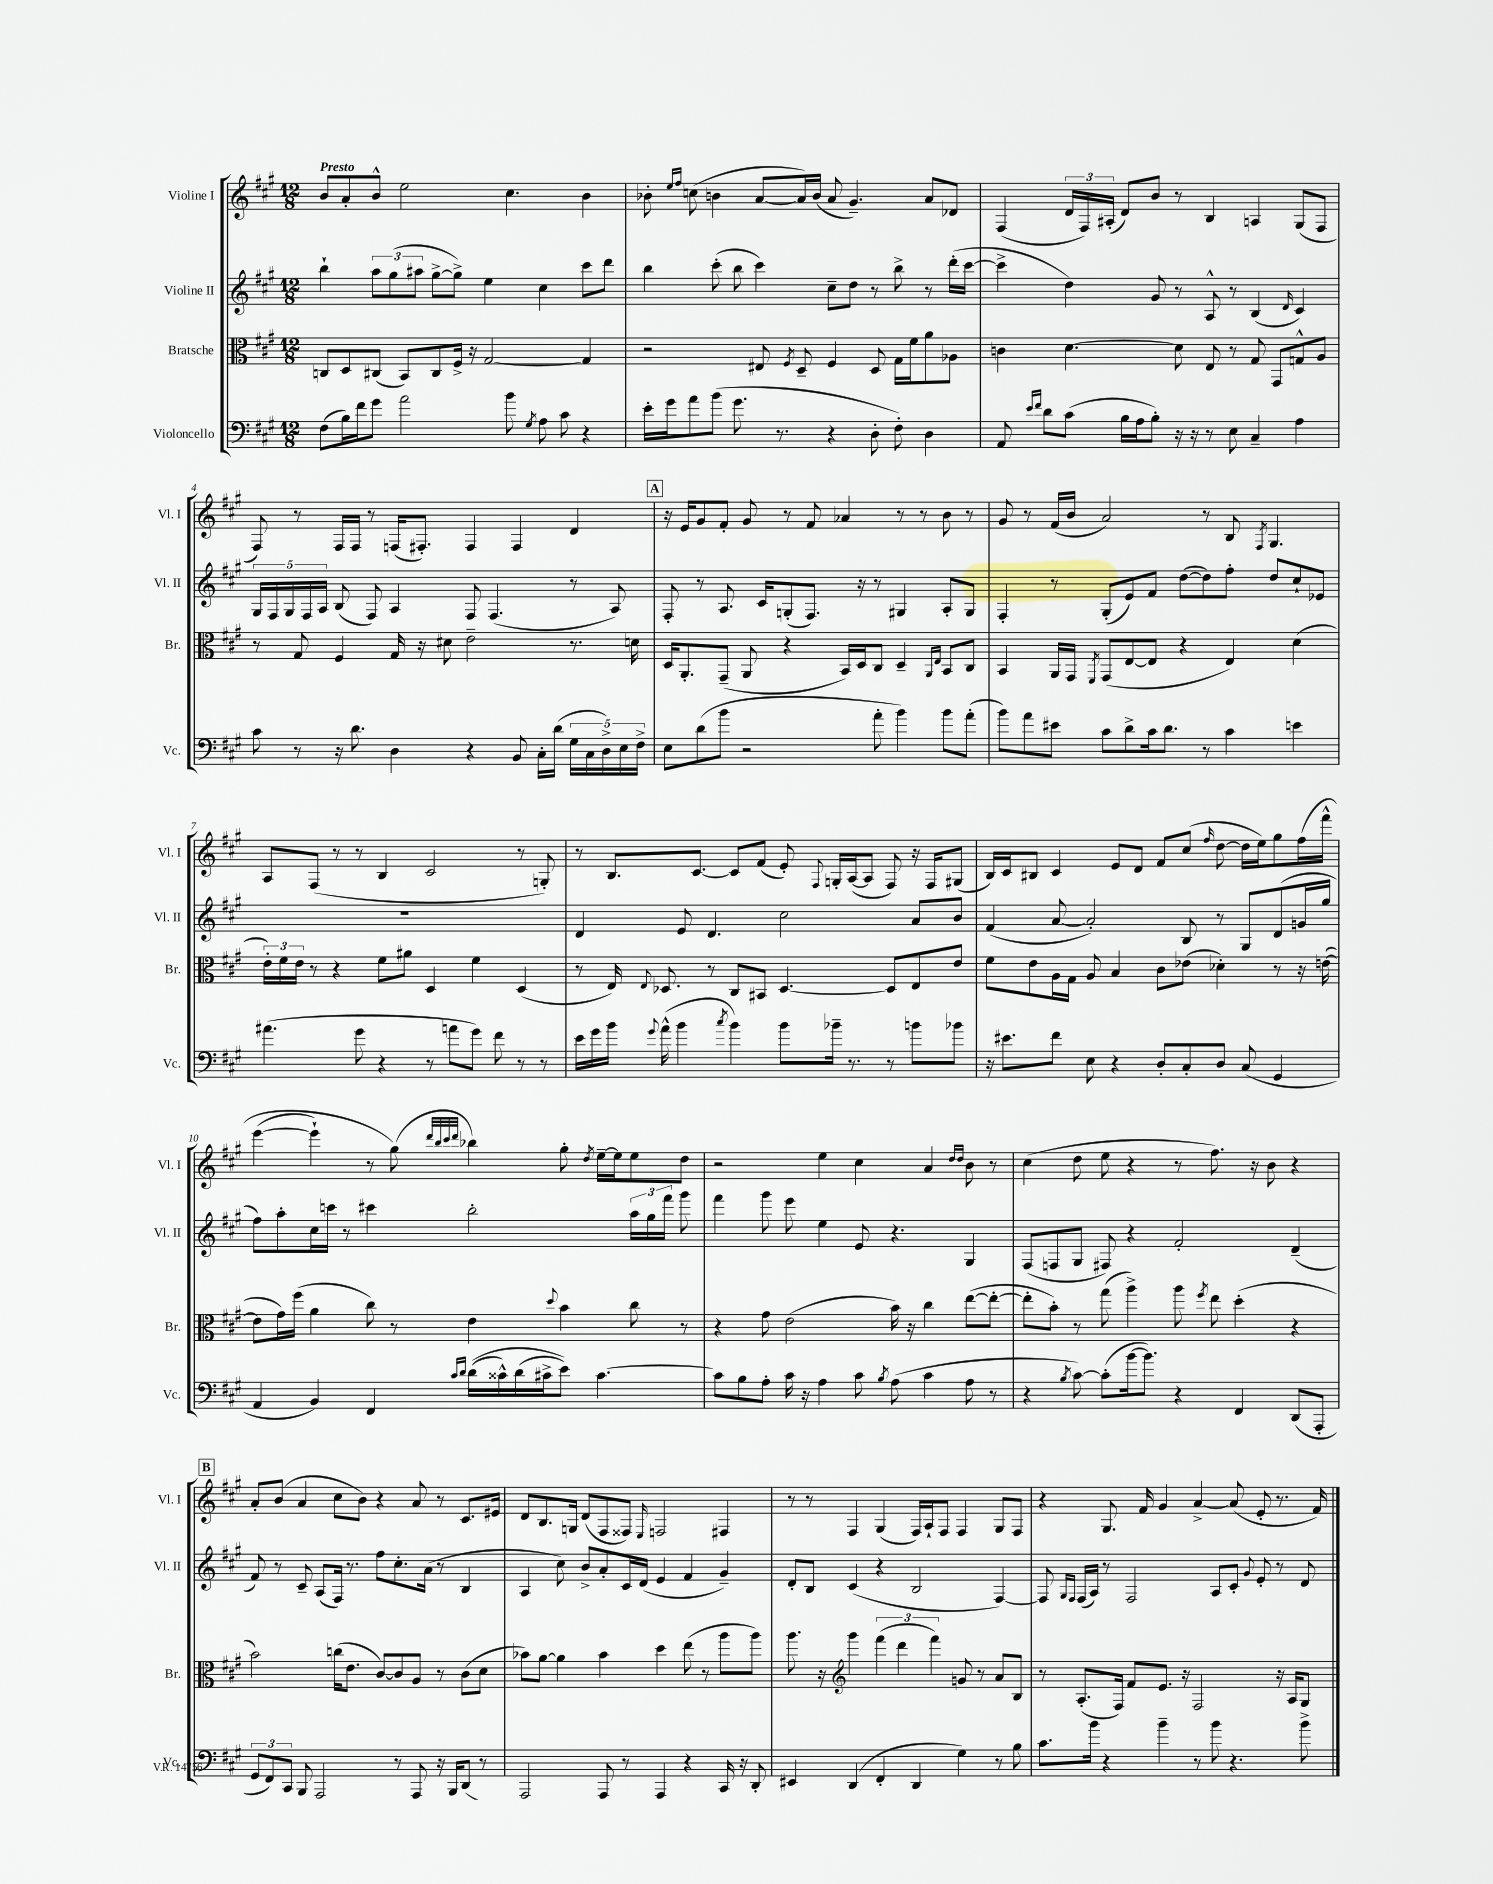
<<
\new StaffGroup <<
\new Staff = "s0" \with { instrumentName = "Violine I" shortInstrumentName = "Vl. I" } {
    \clef treble \key a \major \numericTimeSignature \time 12/8 \tempo "Presto"
    \autoBeamOff b'8[ a'8-. b'8]-^ e''2 cis''4. b'4 |
    bes'8-. \grace { e''16[ fis''16] } c''8( b'4 a'8[~ a'16) b'16]( a'8 gis'4.--) a'8[ des'8] |
    fis4( \tuplet 3/2 { d'16[ fis16) ais16]-.( } d'8[) b'8] r8 b4 a4 gis8[( fis8] |
    fis8) r8 fis16[ fis16] r8 f16[( fis8.]-.) fis4 fis4 d'4 |
    \mark \markup { \box "A" } r16 e'16[ gis'8 fis'8]-. gis'8 r8 fis'8 aes'4 r8 r8 b'8 r8 |
    gis'8 r8 fis'16[( b'16] a'2) r8 b8 \acciaccatura { fis8 } gis4. |
    a8[ fis8]( r8 r8 b4 cis'2 r8 g8-.) |
    r8 b8.[ cis'8.]~ cis'8[ fis'8]( e'8-.) \appoggiatura { fis8 } g16[-. a16~( a8] fis8) r16 fis16[ gis8]( |
    b16[) cis'16 bis8] cis'4 e'8[ d'8] fis'8[ cis''8]( \grace { fis''16 } d''8~ d''16[ e''16) gis''8 fis''16\( fis'''16]-^ |
    e'''4~( e'''4-!) r8 gis''8(\) \grace { d'''32[ b''32 cis'''32 d'''32] } bes''4) gis''8-. \acciaccatura { d''8 } e''16[~-- e''16 e''8 d''8] |
    r2 e''4 cis''4 a'4 \grace { d''16[ d''16] } b'8 r8 |
    cis''4( d''8 e''8 r4 r8 fis''8.) r16 b'8 r4 |
    \mark \markup { \box "B" } a'8[-. b'8]( a'4 cis''8[ b'8]) r4 a'8 r8 cis'8.[ eis'16] |
    d'8[ b8. g16] d'8[( fis8 fisis8]) \grace { e16 } f2 fis4 |
    r8 r8 fis4 gis4( fis16[) a16-! fis8] fis4 gis8[ fis8] |
    r4 gis8. fis'16 gis'4 a'4~-> a'8( e'8-. r8. fis'16) \bar "|." |
}
\new Staff = "s1" \with { instrumentName = "Violine II" shortInstrumentName = "Vl. II" } {
    \clef treble \key a \major \numericTimeSignature \time 12/8
    \autoBeamOff b''4-! \tuplet 3/2 { a''8[ gis''8( ais''8] } gis''8[~-> gis''8]->) e''4 cis''4 cis'''8[ d'''8] |
    b''4 cis'''8-.( b''8 cis'''4) cis''8[-- d''8] r8 b''8-> r8 d'''16[-.( cis'''16]~ |
    cis'''4-> d''4) gis'8 r8 a8-^ r8 b4( \grace { d'16 } cis'4) |
    \tuplet 5/4 { gis16[ fis16 gis16 fis16 a16] } b8( fis8) a4 fis8 fis4.( r8 a8) |
    \mark \markup { \box "A" } fis8-. r8 a8. cis'16[ g8-.( fis8.]) r16 r8 gis4 a8[-. gis8] |
    fis4-. r8 gis8[-.( e'8) fis'8] d''8[~( d''8) fis''8]-. d''8[ cis''8-! ees'8] |
    R1. |
    d'4 e'8 d'4. cis''2 a'8[ b'8] |
    fis'4( a'8~ a'2-.) b8 r8 gis8[ d'8( g'16 gis''16] |
    fis''8[) a''8-. cis''16 c'''16] r8 cis'''4 b''2-. \tuplet 3/2 { a''16[ gis''16 fis'''16] } gis'''8 |
    fis'''4 gis'''8 e'''8 e''4 e'8 r4. gis4 |
    fis8[( f8 gis8] fis8) r4 fis'2-. d'4--( |
    \mark \markup { \box "B" } fis'8) r8 cis'8-- a8[( fis16]) r8. fis''8[ cis''8.-. a'16]( r8 b4 |
    a4 cis''8) b'8[-> a'8-. cis'16 d'16]( e'4 fis'4 gis'4--) |
    d'8[-. b8] cis'4( r4 b2 fis4~) |
    fis8 \grace { gis16[ fis16] } fis16[( a16]) r8 fis2 a8[ cis'8]-. \appoggiatura { gis'8 } e'8-. r8 d'8 \bar "|." |
}
\new Staff = "s2" \with { instrumentName = "Bratsche" shortInstrumentName = "Br." } {
    \clef alto \key a \major \numericTimeSignature \time 12/8
    \autoBeamOff c8[ d8 cis8]( b,8[) cis8 fis16]-> r16 gis2~ gis4 |
    r2 eis8 \acciaccatura { fis8 } d8-- fis4 d8 gis16[ fis'16 a'8 aes8] |
    c'4 d'4.~ d'8 e8 r8 gis8 gis,8[ g8-^ a8] |
    r8 gis8 fis4 gis16 r16 dis'8 e'2-- r8. d'16 |
    \mark \markup { \box "A" } d16[ a,8.-. gis,8]--( a,8 r4 b,16[) d16 cis8] d4-- \grace { a,16[ e16] } b,8[ cis8] |
    b,4 a,16[ gis,16] \acciaccatura { fis,8 } gis,8[( e8~ e8] r4 e4) d'4( |
    \tuplet 3/2 { e'16[-.) fis'16 e'16] } r8 r4 fis'8[ ais'8] d4 fis'4 d4( |
    r8 e16) \appoggiatura { e8 } des8. r8 cis8[ bis,8] des4.~ des8[ e8 e'8] |
    fis'8[ e'8 a16 gis16] a8 b4 cis'8[ ees'8]( des'4-.) r8 r16 e'16~( |
    e'8[ gis'16) fis''16]( a'4 cis''8) r8 e'4 \appoggiatura { d''8 } b'4 cis''8 r8 |
    r4 gis'8 e'2( b'16) r16 cis''4 e''8[~( e''8]~-. |
    e''8[-. b'8]-.) r8 gis''8( a''4->) a''8 \acciaccatura { fis''8 } e''8 d''4-.( r4 |
    \mark \markup { \box "B" } b'2) c''16[( e'8.] cis'8[~) cis'8 a8] r8 cis'8[( d'8] |
    bes'8[) a'8]~ a'4 bes'4 d''4 e''8( r8 a''8[ a''8]) |
    a''8. r16 \clef treble gis'''4 \tuplet 3/2 { fis'''4( d'''4 fis'''4) } g'8 r8 a'8[ b8] |
    r8 a8.[-.( fis16]) fis'8[ e'8.] r16 fis2 r16 a16[ gis8] \bar "|." |
}
\new Staff = "s3" \with { instrumentName = "Violoncello" shortInstrumentName = "Vc." } {
    \clef bass \key a \major \numericTimeSignature \time 12/8
    \autoBeamOff fis8[( b16) fis'16 gis'8] a'2 b'8 \acciaccatura { gis8 } a8 cis'8 r4 |
    e'16[-. gis'16 a'8 b'8]( gis'8. r8. r4 d8-. fis8-.) d4 |
    a,8 \grace { e'16[ fis'16] } d'8[ cis'8]( b16[ a16 b8]-.) r16 r16 r8 e8 cis4-- a4 |
    cis'8 r8 r16 d'8. d4 r4 b,8 cis16[-. d'16]( \tuplet 5/4 { gis16[ cis16 d16->) e16 fis16]-> } |
    \mark \markup { \box "A" } e8[ d'8( b'8] r2 a'8-. b'4) b'8[ a'8]-.( |
    b'8[) a'8 eis'8] cis'8[ d'8-> cis'16 d'8.] r8 cis'4 e'4 |
    ais'4.( gis'8 r4 r8 a'8[ gis'8]) fis'8 r8 r8 |
    e'16[ gis'16 b'16] \appoggiatura { gis'8 } a'16-^( b'4 \acciaccatura { cis''8 } b'4) b'8[ bes'16]-- r8. r8 b'8[ bes'8] |
    r16 eis'8.[ fis'8] e8 r4 d8[-. cis8-. d8] cis8( gis,4 |
    a,4 b,4) fis,4 \grace { cis'16[ d'16] } d'16[(\( cisis'16-^) d'16( cis'16-> e'8])\) cis'4.~ |
    cis'8[ b8 a8]-. cis'16 r16 a4 cis'8 \acciaccatura { b8 } a8( cis'4 a8 r8 |
    r4 \acciaccatura { b8 } cis'8~) cis'8[-.( b'16~ b'8.]) r4 fis,4 d,8[( a,,8]-. |
    \mark \markup { \box "B" } \tuplet 3/2 { gis,8[ fis,8) cis,8] } b,,8 a,,2 r8 a,,8 r16 b,,16[ d,8]( r8 |
    a,,2) a,,8( r8 a,,4) r4 cis,16 r16 d,8-. |
    eis,4 d,4( fis,4-. d,4 gis4) r8 b8 |
    cis'8.[ b'16] r4 b'4-- r8 b'8 r4. b'8-> \bar "|." |
}
>>
>>
